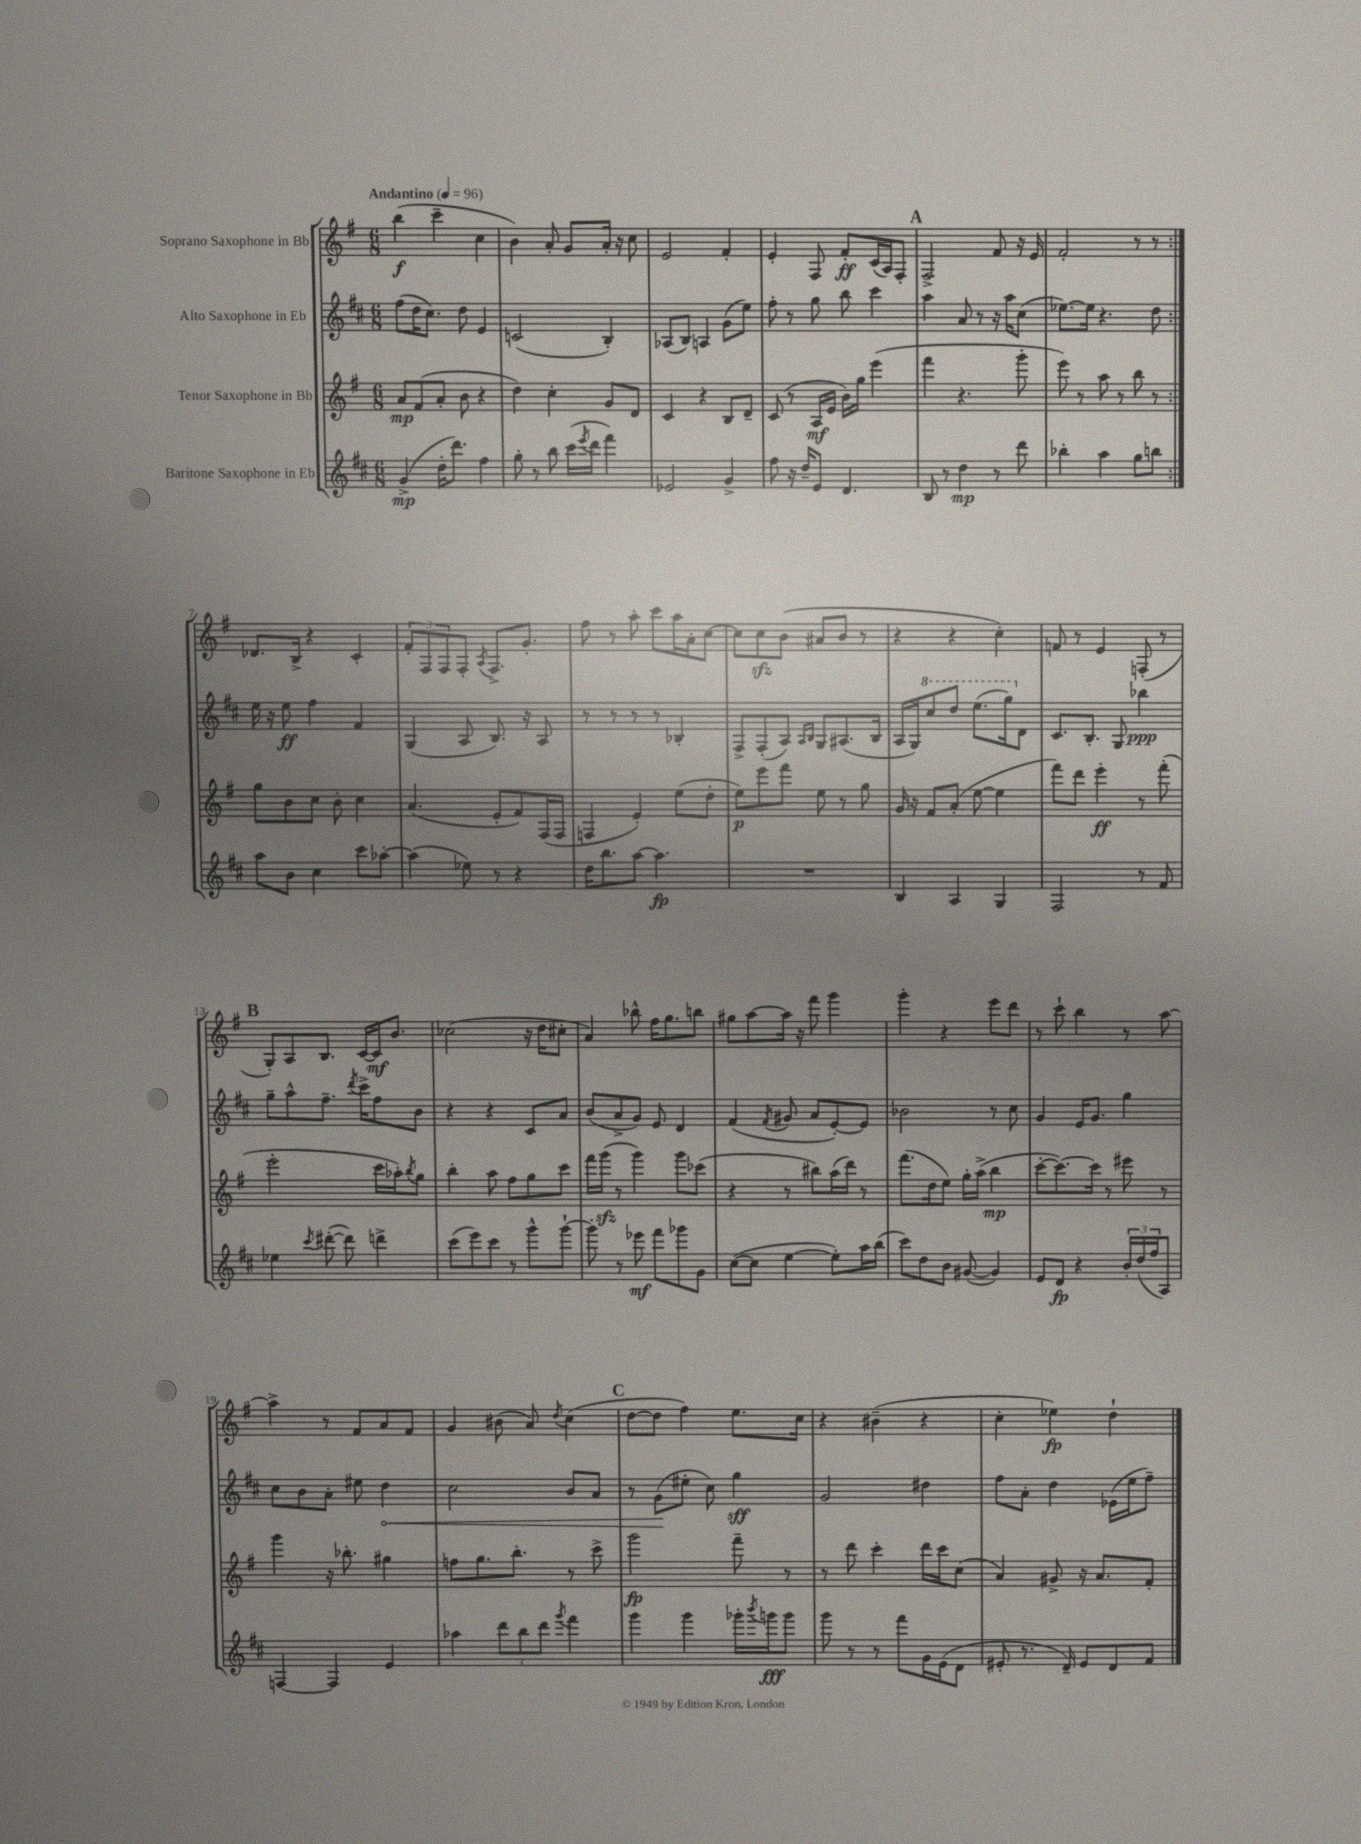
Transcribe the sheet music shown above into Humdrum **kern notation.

**kern	**dynam	**kern	**dynam	**kern	**dynam	**kern	**dynam
*part4	*part4	*part3	*part3	*part2	*part2	*part1	*part1
*staff4	*staff4	*staff3	*staff3	*staff2	*staff2	*staff1	*staff1
*I"Baritone Saxophone in Eb	*	*I"Tenor Saxophone in Bb	*	*I"Alto Saxophone in Eb	*	*I"Soprano Saxophone in Bb	*
*clefG2	*	*clefG2	*	*clefG2	*	*clefG2	*
*k[f#c#]	*	*k[f#]	*	*k[f#c#]	*	*k[f#]	*
*M6/8	*	*M6/8	*	*M6/8	*	*M6/8	*
*MM96	*	*MM96	*	*MM96	*	*MM96	*
=1	=1	=1	=1	=1	=1	=1	=1
!	!	!	!	!	!	!LO:TX:a:B:t=Andantino	!
(4g^/	mp	8a/L	mp	(8ff#\L	.	(4bb\	f
.	.	(8f#/	.	16dd\K	.	.	.
.	.	.	.	8.cc#\J)	.	.	.
16dd'\KL	.	8a'/J	.	.	.	4ccc~\	.
8.ddd\J)	.	.	.	.	.	.	.
.	.	8b\	.	8dd\	.	.	.
4ff#\	.	4r	.	4e/	.	4cc\	.
=2	=2	=2	=2	=2	=2	=2	=2
8gg'\	.	4dd\)	.	(2cn/	.	4b\)	.
8r	.	.	.	.	.	.	.
8bb\	.	4cc'\	.	.	.	8a'/	.
(16ccc#\LL	.	.	.	.	.	8g/L	.
8qeee/	.	.	.	.	.	.	.
16ddd\JJ	.	.	.	.	.	.	.
4fff#\)	.	8g/L	.	4B'/)	.	16a'/Jk	.
.	.	.	.	.	.	16r	.
.	.	8d/J	.	.	.	8cc\	.
=3	=3	=3	=3	=3	=3	=3	=3
2e-X/	.	4c/	.	(8A-X/L	.	2e/	.
.	.	.	.	8B/J)	.	.	.
.	.	4r	.	4An/	.	.	.
4g^/	.	8B/L	.	(8g\L	.	4f#'/	.
.	.	8d~/J	.	8ee\J)	.	.	.
=4	=4	=4	=4	=4	=4	=4	=4
8ff#\	.	(8c/	.	8ff#'\	.	4e'/	.
16r	.	8r	.	8r	.	.	.
16dd~/KL	.	.	.	.	.	.	.
8e/J	.	16A/LL	mf	8gg\	.	8F#/	.
.	.	16e/JJ	.	.	.	.	.
4.d/	.	16b\LL)	.	8bb\	.	8f#'/L	ff
.	.	16gg\JJ	.	.	.	.	.
.	.	(4eee\	.	4ccc#\	.	(16c/L	.
.	.	.	.	.	.	16A/J)	.
.	.	.	.	.	.	8F#'/J	.
!!LO:REH:place=s1:t=A
=5	=5	=5	=5	=5	=5	=5	=5
8B/	.	4fff#\	.	4aa\	.	2F#^/	.
8r	.	.	.	.	.	.	.
4dd\	mp	4.r	.	8a/	.	.	.
.	.	.	.	8r	.	.	.
8r	.	.	.	16r	.	8f#/	.
.	.	.	.	16aa\KL	.	.	.
8ddd\	.	8ggg'\	.	(8cc#\J	.	16r	.
.	.	.	.	.	.	16e/	.
=6	=6	=6	=6	=6	=6	=6	=6
4bb-X'\	.	8eee\)	.	[8.ee-X\L)	.	2f#'/	.
.	.	8r	.	.	.	.	.
.	.	.	.	16ee-\Jk]	.	.	.
4aa\	.	8aa\	.	4.r	.	.	.
.	.	8r	.	.	.	.	.
8gg\L	.	8bb\	.	.	.	8r	.
8bbn\J	.	8r	.	8dd\	.	8r	.
!!LO:LB:g=z
=7:|!	=7:|!	=7:|!	=7:|!	=7:|!	=7:|!	=7:|!	=7:|!
8aa\L	.	8gg\L	.	16ee\	.	8.d-X/L	.
.	.	.	.	16r	.	.	.
8b\J	.	8b\	.	8ee\	ff	.	.
.	.	.	.	.	.	16B^/Jk	.
4cc#\	.	8cc\J	.	4ff#\	.	4r	.
.	.	8b'\	.	.	.	.	.
8ccc#\L	.	4cc\	.	4f#/	.	4c'/	.
[8aa-X'\J	.	.	.	.	.	.	.
=8	=8	=8	=8	=8	=8	=8	=8
(4aa-\]	.	(4.a/	.	(4G/	.	12f#'/L	.
.	.	.	.	.	.	12F#/	.
.	.	.	.	.	.	12F#/	.
8ee-X\)	.	.	.	8A/	.	8F#'/J	.
.	.	.	.	.	.	8qA/	.
8r	.	8e'/L	.	8.B/)	.	8.F#^/L	.
4r	.	8f#/)	.	.	.	.	.
.	.	.	.	16r	.	8.g'/J	.
.	.	(16F#/L	.	8A/	.	.	.
.	.	16F#/JJ	.	.	.	.	.
=9	=9	=9	=9	=9	=9	=9	=9
16dd\KL	.	4Fn/	.	8r	.	8ff#\	.
8.bb\	.	.	.	.	.	.	.
.	.	.	.	8r	.	8r	.
[8aa\J	.	4e'/)	.	8r	.	8aa'\	.
4.aa\]	fp	.	.	8r	.	8ccc\L	.
.	.	(8ee\L	.	4B-X'/	.	16aa\L	.
.	.	.	.	.	.	16a'\J	.
.	.	8dd'\J	.	.	.	[8cc\J	.
=10	=10	=10	=10	=10	=10	=10	=10
2.r	.	8ee\L)	p	8F#^/L	.	8cc\L]	.
.	.	8eee\	.	(8F#'/	.	8cczz\	.
.	.	8fff#\J	.	8A/J)	.	(8b\J	.
.	.	.	.	16qqA/LL	.	.	.
.	.	.	.	16qqB/JJ	.	.	.
.	.	8ee\	.	8G/L	.	8a#X/L	.
.	.	8r	.	(8.A#X/	.	8b/J	.
.	.	8gg\	.	.	.	8r	.
.	.	.	.	16B/Jk	.	.	.
=11	=11	=11	=11	=11	=11	=11	=11
4B/	.	16g/	.	16A/LL	.	4r	.
.	.	16r	.	16G/J)	.	.	.
*	*	*	*	*8va	*	*	*
.	.	8f#/L	.	8ccc#/	.	.	.
4A/	.	(8a'/J	.	8ddd/J	.	4r	.
.	.	[8ee\	.	(8.eee\L	.	.	.
4G/	.	4ee\]	.	.	.	4cc'\)	.
.	.	.	.	16ggg\k)	.	.	.
*	*	*	*	*X8va	*	*	*
.	.	.	.	8d\J	.	.	.
=12	=12	=12	=12	=12	=12	=12	=12
2F#/	.	8fff#\L)	.	8.c#/L	.	8fn/	.
.	.	8ddd\J	.	.	.	8r	.
.	.	.	.	8.B'/J	.	.	.
.	.	4eee'\	ff	.	.	4e/	.
.	.	.	.	8G/	.	.	.
8r	.	8r	.	4bb-X\	ppp	(8Fn'/	.
8f#/	.	(8fff#'\	.	.	.	8r	.
!!LO:LB:g=z
!!LO:REH:place=s1:t=B
=13	=13	=13	=13	=13	=13	=13	=13
4ee-X\	.	2eee'\	.	8gg~\L	.	8G'/L)	.
.	.	.	.	8aa^^\	.	8A/	.
8qccc#/	.	.	.	.	.	.	.
([8ddd#X'\	.	.	.	8.ff#~\J	.	8.B/J	.
8ddd#\])	.	.	.	.	.	.	.
.	.	.	.	8qddd/	.	.	.
.	.	.	.	16ccc#^\KL	.	[16c/LL	.
4dddn^\	.	16ccc\LL	.	8ff#\	.	16c/J]	mf
.	.	16aa-X'\J)	.	.	.	8.b/J	.
.	.	8qbb/	.	.	.	.	.
.	.	8gg\J	.	8b\J	.	.	.
=14	=14	=14	=14	=14	=14	=14	=14
(8ccc#\L	.	4bb'\	.	4r	.	(2cc-X\	.
8eee\)	.	.	.	.	.	.	.
8ccc#\J	.	8aa\	.	4r	.	.	.
8r	.	8ff#\L	.	.	.	.	.
8ggg^^\L	.	8gg\	.	8c#/L	.	16r	.
.	.	.	.	.	.	16dd\KL	.
[8ggg`\J	.	8ccc\J	.	8a/J	.	8cc#X'\J	.
=15	=15	=15	=15	=15	=15	=15	=15
8ggg'\]	.	16fff#\LL	.	(8b/L	.	4a/)	.
.	.	(16gggzz\JJ	.	.	.	.	.
8r	.	8r	.	8a^/	.	.	.
8eee-X\	mf	4ggg\)	.	8g/J)	.	8bb-X^^\	.
8fff#\L	.	.	.	8e/	.	16ff#\KL	.
.	.	.	.	.	.	8.gg\	.
8ggg-X\	.	8ggg\L	.	4d/	.	.	.
8g\J	.	(8ccc-X\J	.	.	.	8bbn\J	.
=16	=16	=16	=16	=16	=16	=16	=16
([8cc#\L	.	4r	.	(4f#/	.	8gg#X\L	.
8cc#\J]	.	.	.	.	.	[8aa\	.
.	.	.	.	8qf#/	.	.	.
[4ee\	.	8r	.	8g#X/	.	16aa\Jk]	.
.	.	.	.	.	.	16r	.
.	.	8bb#X\L)	.	8a/L	.	8fff#\	.
8ee'\L])	.	(16aa\L	.	[8e'/)	.	4ggg\	.
.	.	16ddd\JJ)	.	.	.	.	.
16aa\L	.	8r	.	8e/J]	.	.	.
(16bb\JJ	.	.	.	.	.	.	.
=17	=17	=17	=17	=17	=17	=17	=17
8ccc#\L)	.	(8.fff#\L	.	2b-X\	.	4ggg'\	.
8dd\	.	.	.	.	.	.	.
.	.	16dd\k	.	.	.	.	.
8b\J	.	8ee\J)	.	.	.	4r	.
([8g#X/	.	16gg'\LL	.	.	.	.	.
.	.	(16aa^\JJ	.	.	.	.	.
4g#/])	.	4bb\	mp	8r	.	8eee\L	.
.	.	.	.	8cc#\	.	8ddd\J	.
=18	=18	=18	=18	=18	=18	=18	=18
8e/L	.	[8ccc'\L	.	4g/	.	8r	.
8d/J	fp	8.ccc\_)	.	.	.	8ccc`\	.
4r	.	.	.	16e/KL	.	4bb\	.
.	.	16ccc\Jk]	.	8.g/J	.	.	.
.	.	8r	.	.	.	.	.
24b'/LL	.	8eee#X\	.	4gg\	.	8r	.
(24dd/	.	.	.	.	.	.	.
24ff#/J	.	.	.	.	.	.	.
8A/J)	.	8r	.	.	.	[8aa\	.
!!LO:LB:g=z
=19	=19	=19	=19	=19	=19	=19	=19
[4Fn/	.	4ggg\	.	8cc#\L	.	4aa^\]	.
.	.	.	.	8b\	.	.	.
4F/]	.	16r	.	8a'\J	.	8r	.
.	.	8.bb-X'\	.	.	.	.	.
.	.	.	.	8ee#X\	.	8f#/L	.
!	!	!	!	!	!LO:HP:b	!	!
4e/	.	4gg#X\	.	4dd\	<	8a/	.
.	.	.	.	.	.	8f#/J	.
=20	=20	=20	=20	=20	=20	=20	=20
4aa-X\	.	8ffn\L	.	2cc#\	.	4g/	.
.	.	8.gg\	.	.	.	.	.
12ddd\L	.	.	.	.	.	(8b#X\	.
.	.	8.bb'\J	.	.	.	.	.
12bb\	.	.	.	.	.	.	.
.	.	.	.	.	.	8a/)	.
12ddd\J	.	.	.	.	.	.	.
8qggg/	.	.	.	.	.	8qdd/	.
4fff#\	.	8r	.	8b/L	.	(4cc\	.
.	.	8ccc^\	.	8a/J	.	.	.
!!LO:REH:place=s1:t=C
=21	=21	=21	=21	=21	=21	=21	=21
4ggg\	.	2ggg\	fp	8r	.	[8dd\L	.
.	.	.	.	(8g\L	.	8dd\J]	.
4ggg\	.	.	.	8ee#X'\J	[	4ff#\)	.
.	.	.	.	8cc#\)	.	.	.
16ggg-X'\LL	.	8fff#~\	.	4gg\	sff	8.ee\L	.
8qbbb/	.	.	.	.	.	.	.
16gggn\J	fff	.	.	.	.	.	.
8ggg\J	.	8r	.	.	.	.	.
.	.	.	.	.	.	16cc\Jk	.
=22	=22	=22	=22	=22	=22	=22	=22
8ggg\	.	8r	.	2g/	.	4r	.
8r	.	8ddd\	.	.	.	.	.
8r	.	4ccc'\	.	.	.	(4b#X~\	.
8fff#\L	.	.	.	.	.	.	.
16g\L	.	16ddd\LL	.	4dd#X\	.	4r	.
(16e\J	.	16ccc\J	.	.	.	.	.
8d\J	.	(8cc\J	.	.	.	.	.
=23	=23	=23	=23	=23	=23	=23	=23
8e#X'/	.	4a/)	.	8ff#\L	.	4cc'\	.
8.r	.	.	.	8a'\J	.	.	.
.	.	8g#X^/	.	4dd\	.	4ee-X\)	fp
16d~/)	.	.	.	.	.	.	.
8e#/L	.	16r	.	.	.	.	.
.	.	8.a/L	.	.	.	.	.
8d/	.	.	.	(16e-X\LL	.	4dd`\	.
.	.	.	.	16ee\J	.	.	.
8f#/J	.	8f#'/J	.	8ff#~\J)	.	.	.
==	==	==	==	==	==	==	==
*-	*-	*-	*-	*-	*-	*-	*-
